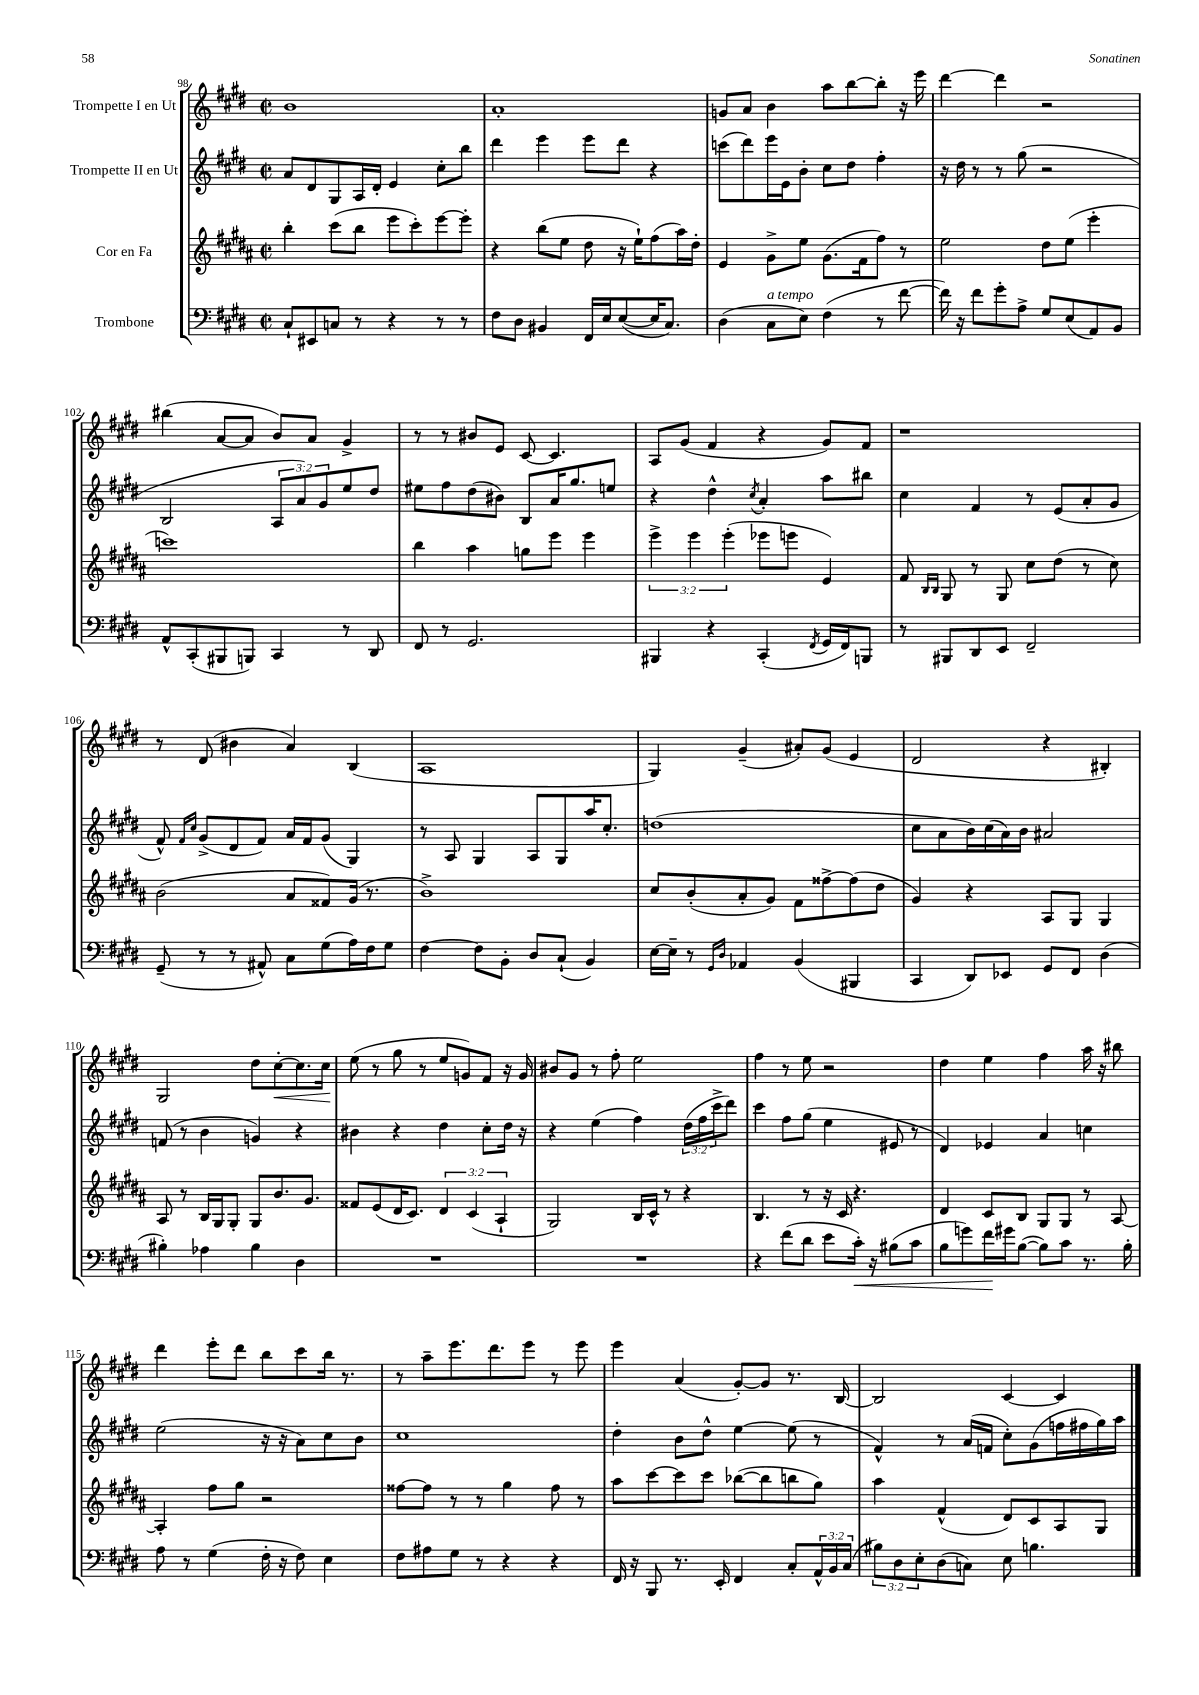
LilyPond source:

<<
\new StaffGroup <<
\new Staff = "s0" \with { instrumentName = "Trompette I en Ut" } {
    \clef treble \key e \major \defaultTimeSignature \time 2/2
    b'1 |
    a'1-. |
    g'8 a'8 b'4 a''8 b''8~ b''8-. r16 e'''16 |
    dis'''4~ dis'''4 r2 |
    bis''4( a'8~ a'8 b'8) a'8 gis'4-> |
    r8 r8 bis'8 e'8 cis'8~ cis'4. |
    a8 gis'8( fis'4 r4 gis'8) fis'8 |
    r1 |
    r8 dis'8( bis'4 a'4) b4( |
    a1 |
    gis4) gis'4--( ais'8-.) gis'8( e'4 |
    dis'2 r4 bis4-.) |
    gis2 dis''8 cis''8~-.\< cis''8. cis''16\! |
    e''8( r8 gis''8 r8 e''8 g'8) fis'8 r16 g'16 |
    bis'8 gis'8 r8 fis''8-. e''2 |
    fis''4 r8 e''8 r2 |
    dis''4 e''4 fis''4 a''16 r16 bis''8 |
    dis'''4 e'''8-. dis'''8 b''8 cis'''8 b''16 r8. |
    r8 a''8-- e'''8. dis'''8. e'''8 r8 e'''8 |
    e'''4 a'4( gis'8~-.) gis'8 r8. b16~ |
    b2 cis'4~ cis'4 \bar "|." |
}
\new Staff = "s1" \with { instrumentName = "Trompette II en Ut" } {
    \clef treble \key e \major \defaultTimeSignature \time 2/2 \override Staff.TupletNumber.text = #tuplet-number::calc-fraction-text
    a'8 dis'8 gis8 a16 dis'16-. e'4 cis''8-. b''8 |
    dis'''4 e'''4 e'''8 dis'''8 r4 |
    c'''8( dis'''8) e'''16 e'16 b'8-. cis''8 dis''8 fis''4-. |
    r16 dis''16 r8 r8 gis''8( r2 |
    b2 \tuplet 3/2 { a8 a'8) gis'8 } e''8 dis''8 |
    eis''8 fis''8 dis''8( bis'8) b8 a'16 gis''8. e''8 |
    r4 dis''4-^ \acciaccatura { cis''8 } a'4-. a''8 bis''8 |
    cis''4 fis'4 r8 e'8( a'8-. gis'8 |
    fis'8-^) \grace { fis'16 cis''16 } gis'8->( dis'8 fis'8) a'16 fis'16 gis'8( gis4) |
    r8 a8 gis4 a8 gis8 a''16 cis''8.-. |
    d''1( |
    cis''8 a'8 b'16) cis''16( a'16) b'16 ais'2 |
    f'8( r8 b'4 g'4) r4 |
    bis'4 r4 dis''4 cis''8-. dis''16 r16 |
    r4 e''4( fis''4) \tuplet 3/2 { dis''16( fis''16 cis'''16-> } dis'''8) |
    cis'''4 fis''8 gis''8( e''4 eis'8 r8 |
    dis'4) ees'4 a'4 c''4 |
    e''2( r16 r16 a'8) cis''8 b'8 |
    cis''1 |
    dis''4-. b'8 dis''8-^ e''4~ e''8( r8 |
    fis'4-^) r8 a'16( f'16 cis''8-.) gis'8( f''16 fis''16 gis''16) a''16 \bar "|." |
}
\new Staff = "s2" \with { instrumentName = "Cor en Fa" } {
    \clef treble \key b \major \defaultTimeSignature \time 2/2 \override Staff.TupletNumber.text = #tuplet-number::calc-fraction-text
    b''4-. cis'''8( b''8 e'''8 cis'''8-.) e'''8~ e'''8-. |
    r4 b''8( e''8 dis''8 r16 e''16-!) fis''8( ais''16) dis''16-. |
    e'4 gis'8-> e''8 gis'8.( fis'16 fis''8) r8 |
    e''2 dis''8 e''8( e'''4-. |
    c'''1) |
    b''4 ais''4 g''8 e'''8 e'''4 |
    \tuplet 3/2 { e'''4-> e'''4 e'''4-.( } ees'''8 e'''8 e'4) |
    fis'8 \grace { b16 b16 } gis8 r8 gis8 cis''8 dis''8( r8 cis''8) |
    b'2( ais'8 fisis'8) gis'16( r8. |
    b'1->) |
    cis''8 b'8-.( ais'8-. gis'8) fis'8 fisis''8~-> fisis''8( dis''8 |
    gis'4) r4 ais8 gis8 gis4 |
    ais8 r8 b16 gis16 gis8-. gis8 b'8. gis'8. |
    fisis'8 e'8( dis'16 cis'8.) \tuplet 3/2 { dis'4 cis'4( ais4-! } |
    gis2) b16 cis'16-^ r8 r4 |
    b4. r8 r16 cis'16 r4. |
    dis'4 cis'8 b8 gis8 gis8 r8 ais8~ |
    ais4-. fis''8 gis''8 r2 |
    fisis''8~ fisis''8 r8 r8 gis''4 fisis''8 r8 |
    ais''8 cis'''8~ cis'''8 cis'''8 bes''8~( bes''8 b''8 gis''8) |
    ais''4 fis'4-^( dis'8) cis'8 ais8 gis8 \bar "|." |
}
\new Staff = "s3" \with { instrumentName = "Trombone" } {
    \clef bass \key e \major \defaultTimeSignature \time 2/2 \override Staff.TupletNumber.text = #tuplet-number::calc-fraction-text
    cis8-! eis,8 c8 r8 r4 r8 r8 |
    fis8 dis8 bis,4 fis,16 e16 e8~( e16 cis8.) |
    dis4( cis8^\markup { \italic "a tempo" } e8) fis4( r8 fis'8~ |
    fis'16) r16 fis'8 gis'8-. a8-> gis8 e8( a,8) b,8 |
    a,8-^ cis,8-.( bis,,8 b,,8) cis,4 r8 dis,8 |
    fis,8 r8 gis,2. |
    bis,,4 r4 cis,4-.( \acciaccatura { fis,8 } gis,16 fis,16) b,,8 |
    r8 bis,,8 dis,8 e,8 fis,2-- |
    gis,8--( r8 r8 ais,8-^) cis8 gis8( a16) fis16 gis8 |
    fis4~ fis8 b,8-. dis8 cis8-!( b,4) |
    e16~ e16-- r8 \grace { gis,16 dis16 } aes,4 b,4( bis,,4 |
    cis,4 dis,8) ees,8 gis,8 fis,8 dis4( |
    bis4-.) aes4 bis4 dis4 |
    R1 |
    R1 |
    r4 fis'8( dis'8 e'8 cis'16-.\<) r16 bis8( cis'8 |
    b8 g'8) fis'16\! gis'16 b8~( b8) cis'8 r8. b16-. |
    a8 r8 gis4( fis16-. r16 fis8) e4 |
    fis8 ais8 gis8 r8 r4 r4 |
    fis,16 r16 b,,8 r8. e,16-. fis,4 cis8-. \tuplet 3/2 { a,16-^ b,16 cis16( } |
    \tuplet 3/2 { bis8) dis8 e8-. } dis8( c8) e8 b4. \bar "|." |
}
>>
>>
\layout { \context { \Score currentBarNumber = #98 } }
